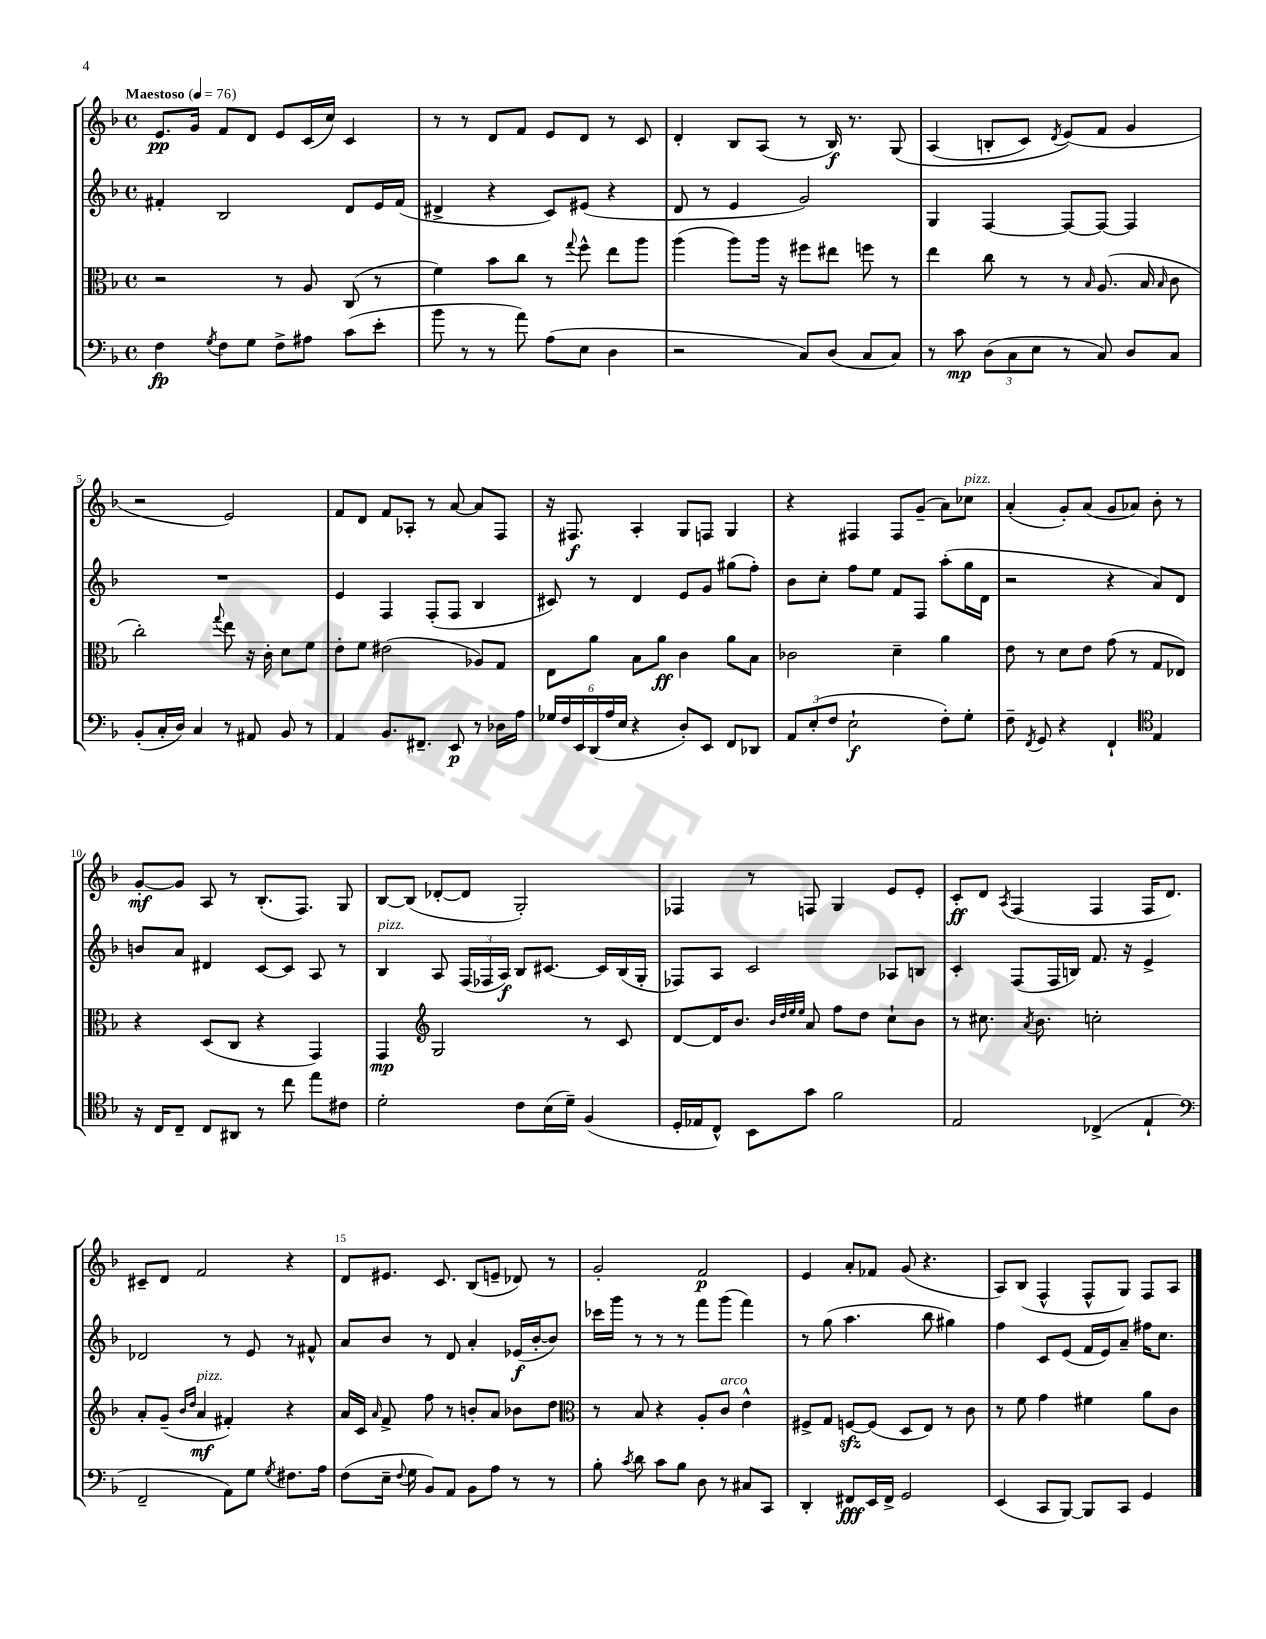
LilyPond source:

<<
\new StaffGroup <<
\new Staff = "s0" {
    \clef treble \key f \major \defaultTimeSignature \time 4/4 \tempo "Maestoso" 4 = 76
    \autoBeamOff e'8.[\pp g'16] f'8[ d'8] e'8[ c'16( c''16]) c'4 |
    r8 r8 d'8[ f'8] e'8[ d'8] r8 c'8 |
    d'4-. bes8[ a8]( r8 bes16\f) r8. g8\( |
    a4( b8[-. c'8]) \acciaccatura { d'8 } e'8[(\) f'8] g'4 |
    r2 e'2) |
    f'8[ d'8] f'8[ aes8]-. r8 a'8~ a'8[ f8] |
    r16 fis8.\f a4-. g8[ f8] g4 |
    r4 fis4 fis8[ g'8]--( a'8[) ces''8]^\markup { \italic "pizz." } |
    a'4-.( g'8[-.) a'8]( g'8[ aes'8]) bes'8-. r8 |
    g'8[~-.\mf g'8] a8 r8 bes8.[-.( f8.]) g8 |
    bes8[~ bes8]( des'8[~-. des'8] g2-.) |
    fes4 r8 f8 g4 e'8[ e'8]-. |
    c'8[-.\ff d'8] \acciaccatura { a8 } f4( f4 f16[ d'8.]) |
    cis'8[-- d'8] f'2 r4 |
    d'8[ eis'8.] c'8. bes8[( e'8]-- des'8) r8 |
    g'2-. f'2\p |
    e'4 a'8[-. fes'8] g'8( r4. |
    a8[) bes8]( f4-^ f8[-^ g8]) f8[ a8] \bar "|." |
}
\new Staff = "s1" {
    \clef treble \key f \major \defaultTimeSignature \time 4/4
    \autoBeamOff fis'4-. bes2 d'8[ e'16 fis'16]( |
    dis'4-> r4 c'8[) eis'8]( r4 |
    d'8 r8 e'4 g'2) |
    g4 f4~ f8[~ f8]~ f4 |
    R1 |
    e'4 f4 f8[-.( f8] bes4 |
    cis'8) r8 d'4 e'8[ g'8] gis''8[( f''8]-.) |
    bes'8[ c''8]-. f''8[ e''8] f'8[ f8] a''8[-.( g''16 d'16] |
    r2 r4 a'8[) d'8] |
    b'8[ a'8] dis'4 c'8[~ c'8] a8 r8 |
    bes4^\markup { \italic "pizz." } a8 \tuplet 3/2 { f16[( fes16 a16]\f) } bes8[ cis'8.]~ cis'16[ bes16( g16]-. |
    fes8[) a8] c'2 aes8[ b8] |
    c'4-. f8[( f16 b16]) f'8. r16 e'4-> |
    des'2 r8 e'8 r8 fis'8-^ |
    a'8[ bes'8] r8 d'8 a'4-. ees'16[\f( bes'16~-. bes'8]) |
    ces'''16[ g'''16] r8 r8 r8 f'''8[ g'''8]( f'''4) |
    r8 g''8( a''4. bes''8 gis''4) |
    f''4 c'8[ e'8]( f'16[ e'16) a'8]-- fis''16[ c''8.] \bar "|." |
}
\new Staff = "s2" {
    \clef alto \key f \major \defaultTimeSignature \time 4/4
    \autoBeamOff r2 r8 a8 c8( r8 |
    f'4) bes'8[ c''8] r8 \appoggiatura { g''8 } f''8-^ e''8[ a''8] |
    a''4( a''8[) a''16] r16 fis''8[ eis''8] f''8 r8 |
    e''4 c''8 r8 r8 \grace { bes16 } a8.( bes16 \grace { bes16 } c'8 |
    c''2-.) \appoggiatura { g''8 } e''8 r16 c'16-. d'8[ f'8] |
    e'8[-. f'8] eis'2( aes8[) g8] |
    e8[ a'8] bes8[ a'8]\ff c'4 a'8[ bes8] |
    ces'2 d'4-- a'4 |
    e'8 r8 d'8[ e'8] g'8( r8 g8[ ees8]) |
    r4 d8[( c8] r4 g,4) |
    g,4\mp \clef treble g2 r8 c'8 |
    d'8[~ d'16 bes'8.] \grace { bes'32[ d''32 e''32 e''32] } a'8 f''8[ d''8] c''8[-! bes'8] |
    r8 cis''8. \acciaccatura { a'8 } bes'8. c''2-. |
    a'8[-. g'8]--( \grace { bes'16[ d''16] } a'4\mf^\markup { \italic "pizz." } fis'4-.) r4 |
    a'16[ c'16] \grace { a'16 } f'8-> f''8 r8 b'8[-. a'8] bes'8[ d''8] |
    \clef alto r8 bes8 r4 a8[-. c'8]^\markup { \italic "arco" } e'4-^ |
    fis8[-> g8] f8[~\sfz f8]( d8[ e8]) r8 c'8 |
    r8 f'8 g'4 fis'4 a'8[ c'8] \bar "|." |
}
\new Staff = "s3" {
    \clef bass \key f \major \defaultTimeSignature \time 4/4
    \autoBeamOff f4\fp \acciaccatura { g8 } f8[ g8] f8[-> ais8] c'8[( e'8]-. |
    bes'8 r8 r8 a'8) a8[( e8] d4 |
    r2 c8[) d8]( c8[ c8]) |
    r8 c'8\mp \tuplet 3/2 { d8[( c8 e8] } r8 c8) d8[ c8] |
    bes,8[-.( c16-. d16]) c4 r8 ais,8 bes,8 r8 |
    a,4 bes,8.[ fis,8.]-- e,8\p r8 des16[ a16] |
    \tuplet 6/4 { ges16[ f16 e,16 d,16( a16 e16] } r4 d8[-.) e,8] f,8[ des,8] |
    \tuplet 3/2 { a,8[ e8-.( f8] } e2-!\f f8[-.) g8]-. |
    f8-- \acciaccatura { f,8 } g,8 r4 f,4-! \clef tenor e4 |
    r16 c16[ c8]-- c8[ ais,8] r8 c''8 e''8[ cis'8] |
    d'2-. c'8[ bes16( d'16]--) f4( |
    d16[-. ees16 c8]-^) bes,8[ g'8] f'2 |
    e2 ces4->( e4-! |
    \clef bass f,2-- a,8[) g8] \acciaccatura { g8 } fis8.[ a16] |
    f8[( e16]-- \appoggiatura { f8 } g16 bes,8[) a,8] bes,8[ a8] r8 r8 |
    bes8-. \acciaccatura { c'8 } d'8 c'8[ bes8] d8 r8 cis8[ c,8] |
    d,4-. fis,8[\fff e,16 fis,16]-> g,2 |
    e,4( c,8[ bes,,8]~) bes,,8[ c,8] g,4 \bar "|." |
}
>>
>>
\layout { \context { \Score \override BarNumber.break-visibility = ##(#f #t #t) barNumberVisibility = #(every-nth-bar-number-visible 5) } }
